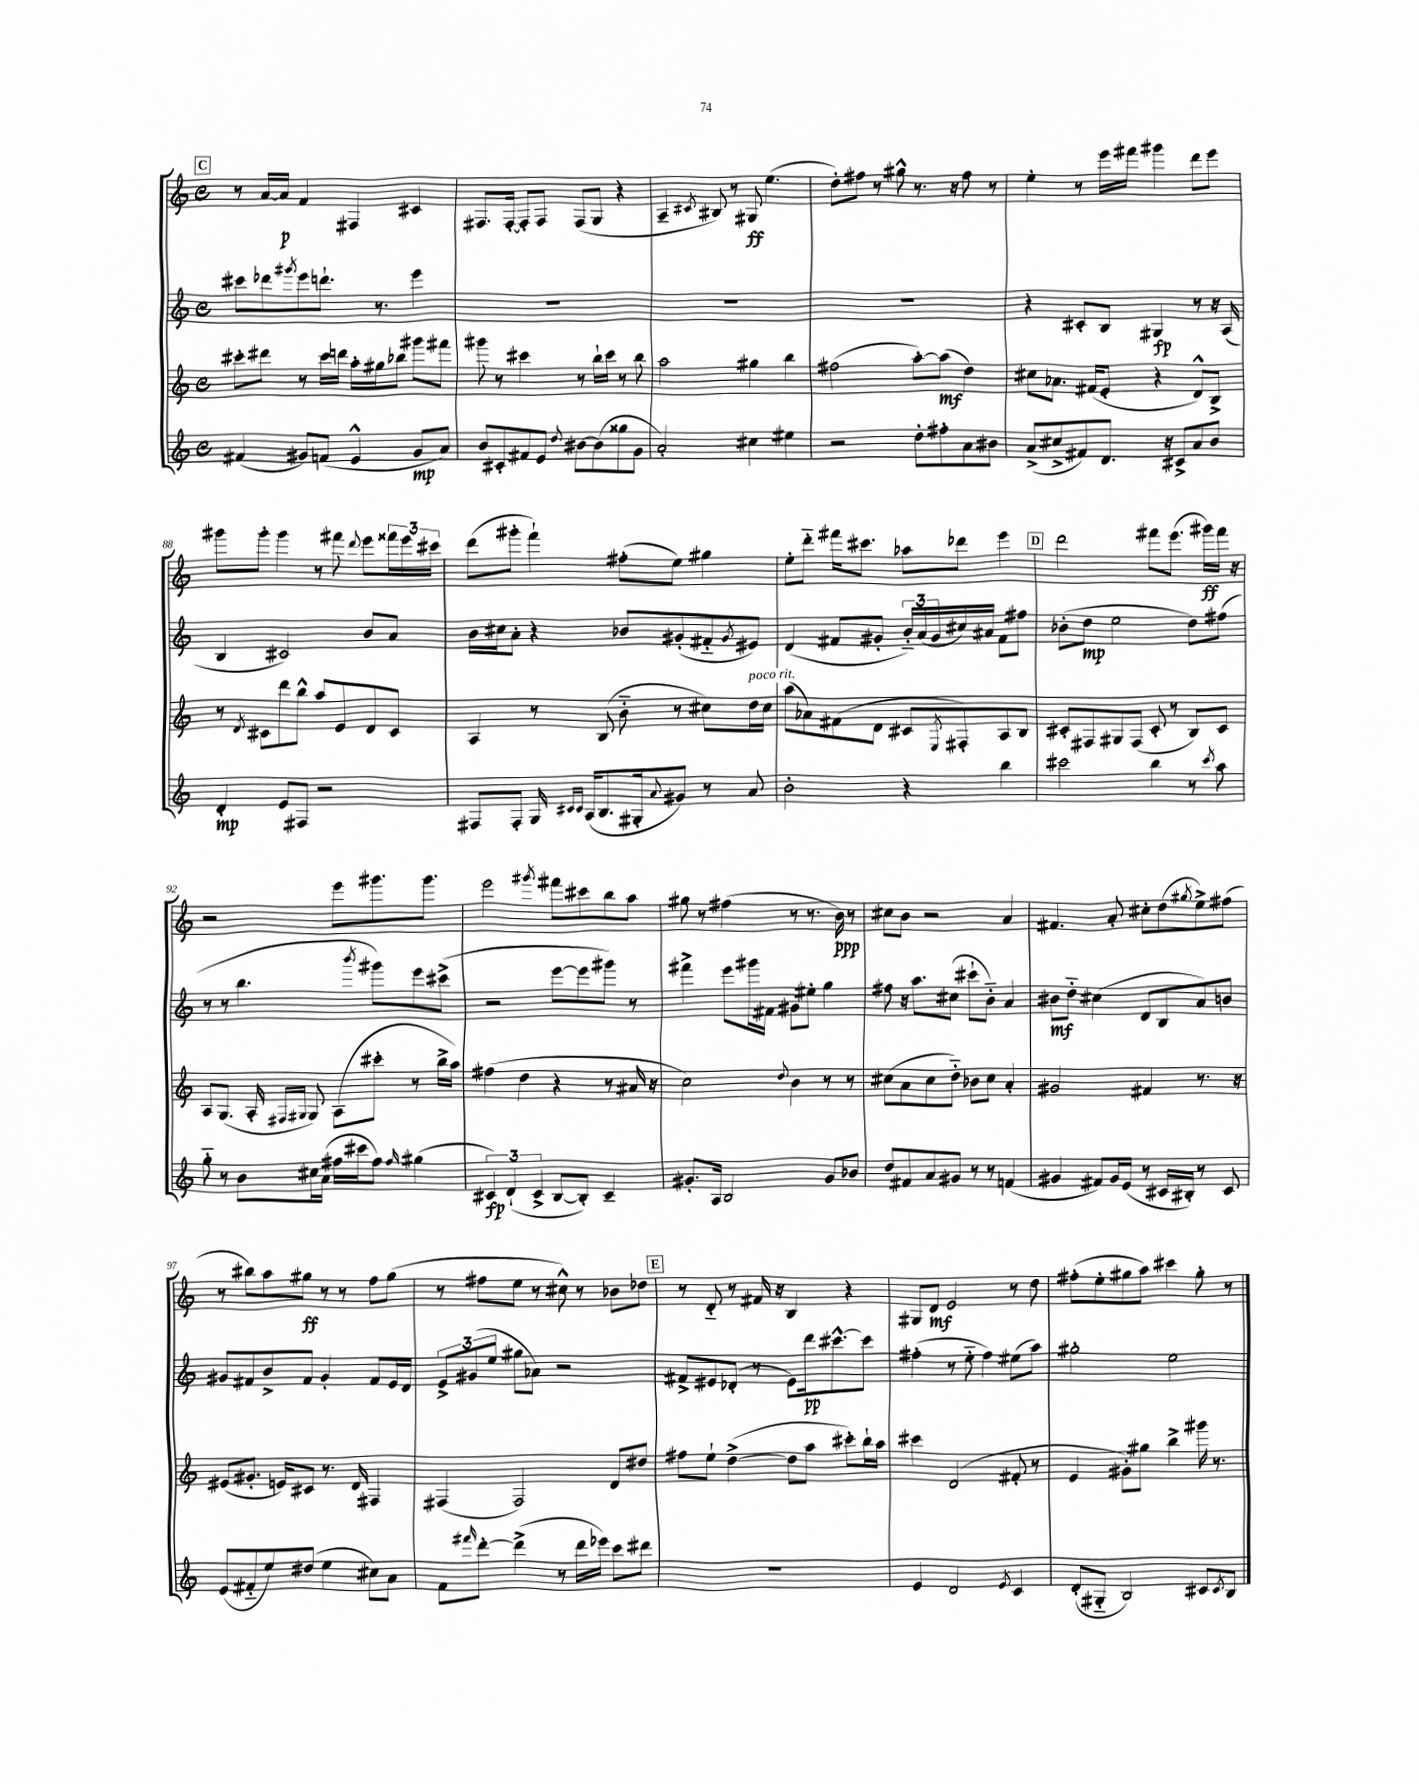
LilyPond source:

<<
\new StaffGroup <<
\new Staff = "s0" {
    \clef treble \key c \major \defaultTimeSignature \time 4/4
    \mark \markup { \box "C" } r8 a'16~ a'16\p f'4 fis4 cis'4 |
    fis8. fis16~-. fis8-. fis8 fis8( g8 r4 |
    a4-- \acciaccatura { cis'8 } bis8) r8 gis8\ff e''4.( |
    d''8-.) fis''8 r8 gis''8-^ r8. r16 fis''8 r8 |
    e''4-. r8 e'''16 fis'''16 gis'''4 d'''8 e'''8 |
    gis'''8 gis'''8-. gis'''4 r8 fis'''8 \appoggiatura { d'''8 } e'''8 \tuplet 3/2 { fisis'''16 e'''16 cis'''16 } |
    d'''8( gis'''8-. f'''4-!) fis''8-.( e''8) gis''4 |
    e''8-. d'''8-_ fis'''16 cis'''8. aes''8 des'''8 e'''4 |
    \mark \markup { \box "D" } d'''2 fis'''8 e'''8.( gis'''16\ff) fis'''16 r16 |
    r2 e'''8 gis'''8. gis'''8. |
    e'''2 \acciaccatura { gis'''8 } fis'''8 cis'''8 b''8 a''8 |
    gis''8 r8 fis''4( r8 r8. b'16\ppp) r8 |
    cis''8 b'8 r2 a'4 |
    fis'4. a'8-. cis''8-. d''8( \acciaccatura { gis''8 } e''8->) fis''8( |
    r8 bis''8) a''8 gis''8\ff r8 r8 f''8 gis''8( |
    r8 fis''8 e''8 r8 cis''8-^) r8 bes'8 des''8 |
    \mark \markup { \box "E" } r8 d'8-_ r8 fis'16 r16 b4 r4 |
    gis8 d'8\mf e'2 r8 d''8 |
    fis''8-.( e''8-. gis''8 a''8) cis'''4 gis''8-. r8 \bar "|." |
}
\new Staff = "s1" {
    \clef treble \key c \major \defaultTimeSignature \time 4/4
    \mark \markup { \box "C" } cis'''8 des'''8 \acciaccatura { gis'''8 } e'''8 d'''8.-! r8. e'''4 |
    R1 |
    R1 |
    R1 |
    r4 cis'8-. b8 gis4\fp r8 r16 a16( |
    b4 cis'2) b'8 a'8 |
    b'16 cis''16 a'8-. r4 bes'8 gis'8-.( fis'8-_ \acciaccatura { gis'8 } eis'8) |
    d'4( fis'8 gis'8-. \tuplet 3/2 { b'16-_) a'16( gis'16 } cis''16) ais'16 fis'8 fis''8 |
    \mark \markup { \box "D" } bes'8-.( d''8\mp e''2 d''8) fis''8( |
    r8 r8 b''4. \acciaccatura { b'''8 } gis'''8) e'''8 cis'''8->( |
    r2 e'''8~ e'''8 gis'''8) r8 |
    fis'''4-> e'''8 gis'''16 fis'16 gis'8 eis''8-. g''4 |
    fis''8 r16 a''8. cis''8( cis'''8-! b'8-_) a'4 |
    bis'8\mf d''8-_ cis''4( d'8 b8 a'8) b'8 |
    gis'8 fis'8 b'8-> fis'8 gis'4-. fis'8 e'16 d'16 |
    \tuplet 3/2 { e'8-> gis'8( e''8 } gis''8 aes'8) r2 |
    \mark \markup { \box "E" } fis'8-> eis'8 des'8-.( r8 eis'8) d'''16\pp cis'''8.~-^ cis'''8 |
    fis''4-.( r8 e''8-_ fis''4) eis''8( a''8) |
    gis''2-. e''2 \bar "|." |
}
\new Staff = "s2" {
    \clef treble \key c \major \defaultTimeSignature \time 4/4
    \mark \markup { \box "C" } cis'''8-. dis'''8 r8 cis'''16 d'''16 a''16-. gis''16 bes''8 gis'''8 fis'''8 |
    gis'''8 r8 cis'''4 r8 b''16-! cis'''16 r8 b''8 |
    a''2 gis''4 b''4 |
    fis''2( a''8~-.) a''8\mf( d''4) |
    cis''8 aes'8. fis'16( e'8-. r4 d'8-^) b8-> |
    r8 \acciaccatura { d'8 } cis'8 d'''8 b''8-^ a''8 e'8 d'8 cis'8 |
    a4 r8 b8( b'8-_ r8 cis''8) d''16^\markup { \italic "poco rit." } cis''16 |
    a''8( aes'8) fis'8( d'8 cis'8 \acciaccatura { e8 } fis8-.) a8 b8 |
    \mark \markup { \box "D" } cis'8-. fis8 gis8 fis8( cis'8-. r8 b8) cis'8 |
    a8 g8.( a16-. \grace { fis16 gis16 } gis8) a8( cis'''8-. r8 b''16-> a''16) |
    fis''4( d''4 r4 r8 ais'16 r16 |
    c''2) \appoggiatura { d''8 } b'4 r8 r8 |
    cis''8( a'8 cis''8 d''8-_) bes'8 cis''8 a'4-. |
    gis'2 fis'4 r8. r16 |
    eis'8( gis'8.-. e'16) cis'8 r8. d'16 fis4 |
    fis4( fis2) d'8 dis''8 |
    \mark \markup { \box "E" } fis''8 e''8-! d''4~->( d''8 a''8 cis'''8-.) b''16-! a''16 |
    cis'''4 d'2( fis'8-. r8 |
    e'4 gis'8-.) gis''8 b''4-> gis'''16 r8. \bar "|." |
}
\new Staff = "s3" {
    \clef treble \key c \major \defaultTimeSignature \time 4/4
    \mark \markup { \box "C" } fis'4( gis'8) f'8( e'4-^ gis'8\mp a'8) |
    b'8 cis'8-. fis'8 e'8 \appoggiatura { d''8 } bis'8~ bis'8( gisis''8 g'8 |
    a'2-.) cis''4 eis''4 |
    r2 d''8-. fis''8-. a'8 bis'8 |
    a'8->( cis''8-> fis'8) d'8. r16 cis'8-> a'8 b'8 |
    d'4-.\mp e'8 fis8 r2 |
    fis8 fis8-. g16 \grace { cis'16 cis'16 } a16( b8. gis16-. \appoggiatura { a'8 } gis'8) r8 a'8 |
    b'2-. r4 b''4 |
    \mark \markup { \box "D" } cis'''2 b''4 r8 \acciaccatura { cis'''8 } a''8 |
    g''8-_ r8 b'8 cis''16 a'16( fis''16 cis'''16 fis''8) \grace { fis''16 } gis''4( |
    \tuplet 3/2 { cis'4\fp) d'4-!( cis'4-> } b8~ b8-.) cis'4-- |
    gis'8.-. a16 b2 gis'8 bes'8 |
    d''8 fis'8 a'8 gis'8 r8 r8 f'4( |
    gis'4 fis'8) gis'16 e'16( r8 cis'16 bis16-.) r8 cis'8 |
    e'8( fis'8-_ e''8) dis''8( e''4 cis''8) a'8 |
    f'8 \grace { fis'''16 } d'''8~-. d'''4->( r8 d'''16 ees'''16) c'''8 dis'''8 |
    \mark \markup { \box "E" } R1 |
    e'4 d'2 \acciaccatura { e'8 } c'4 |
    d'8-.( gis8-_ b2) cis'8 \acciaccatura { cis'8 } b8 \bar "|." |
}
>>
>>
\layout { \context { \Score currentBarNumber = #83 } }
